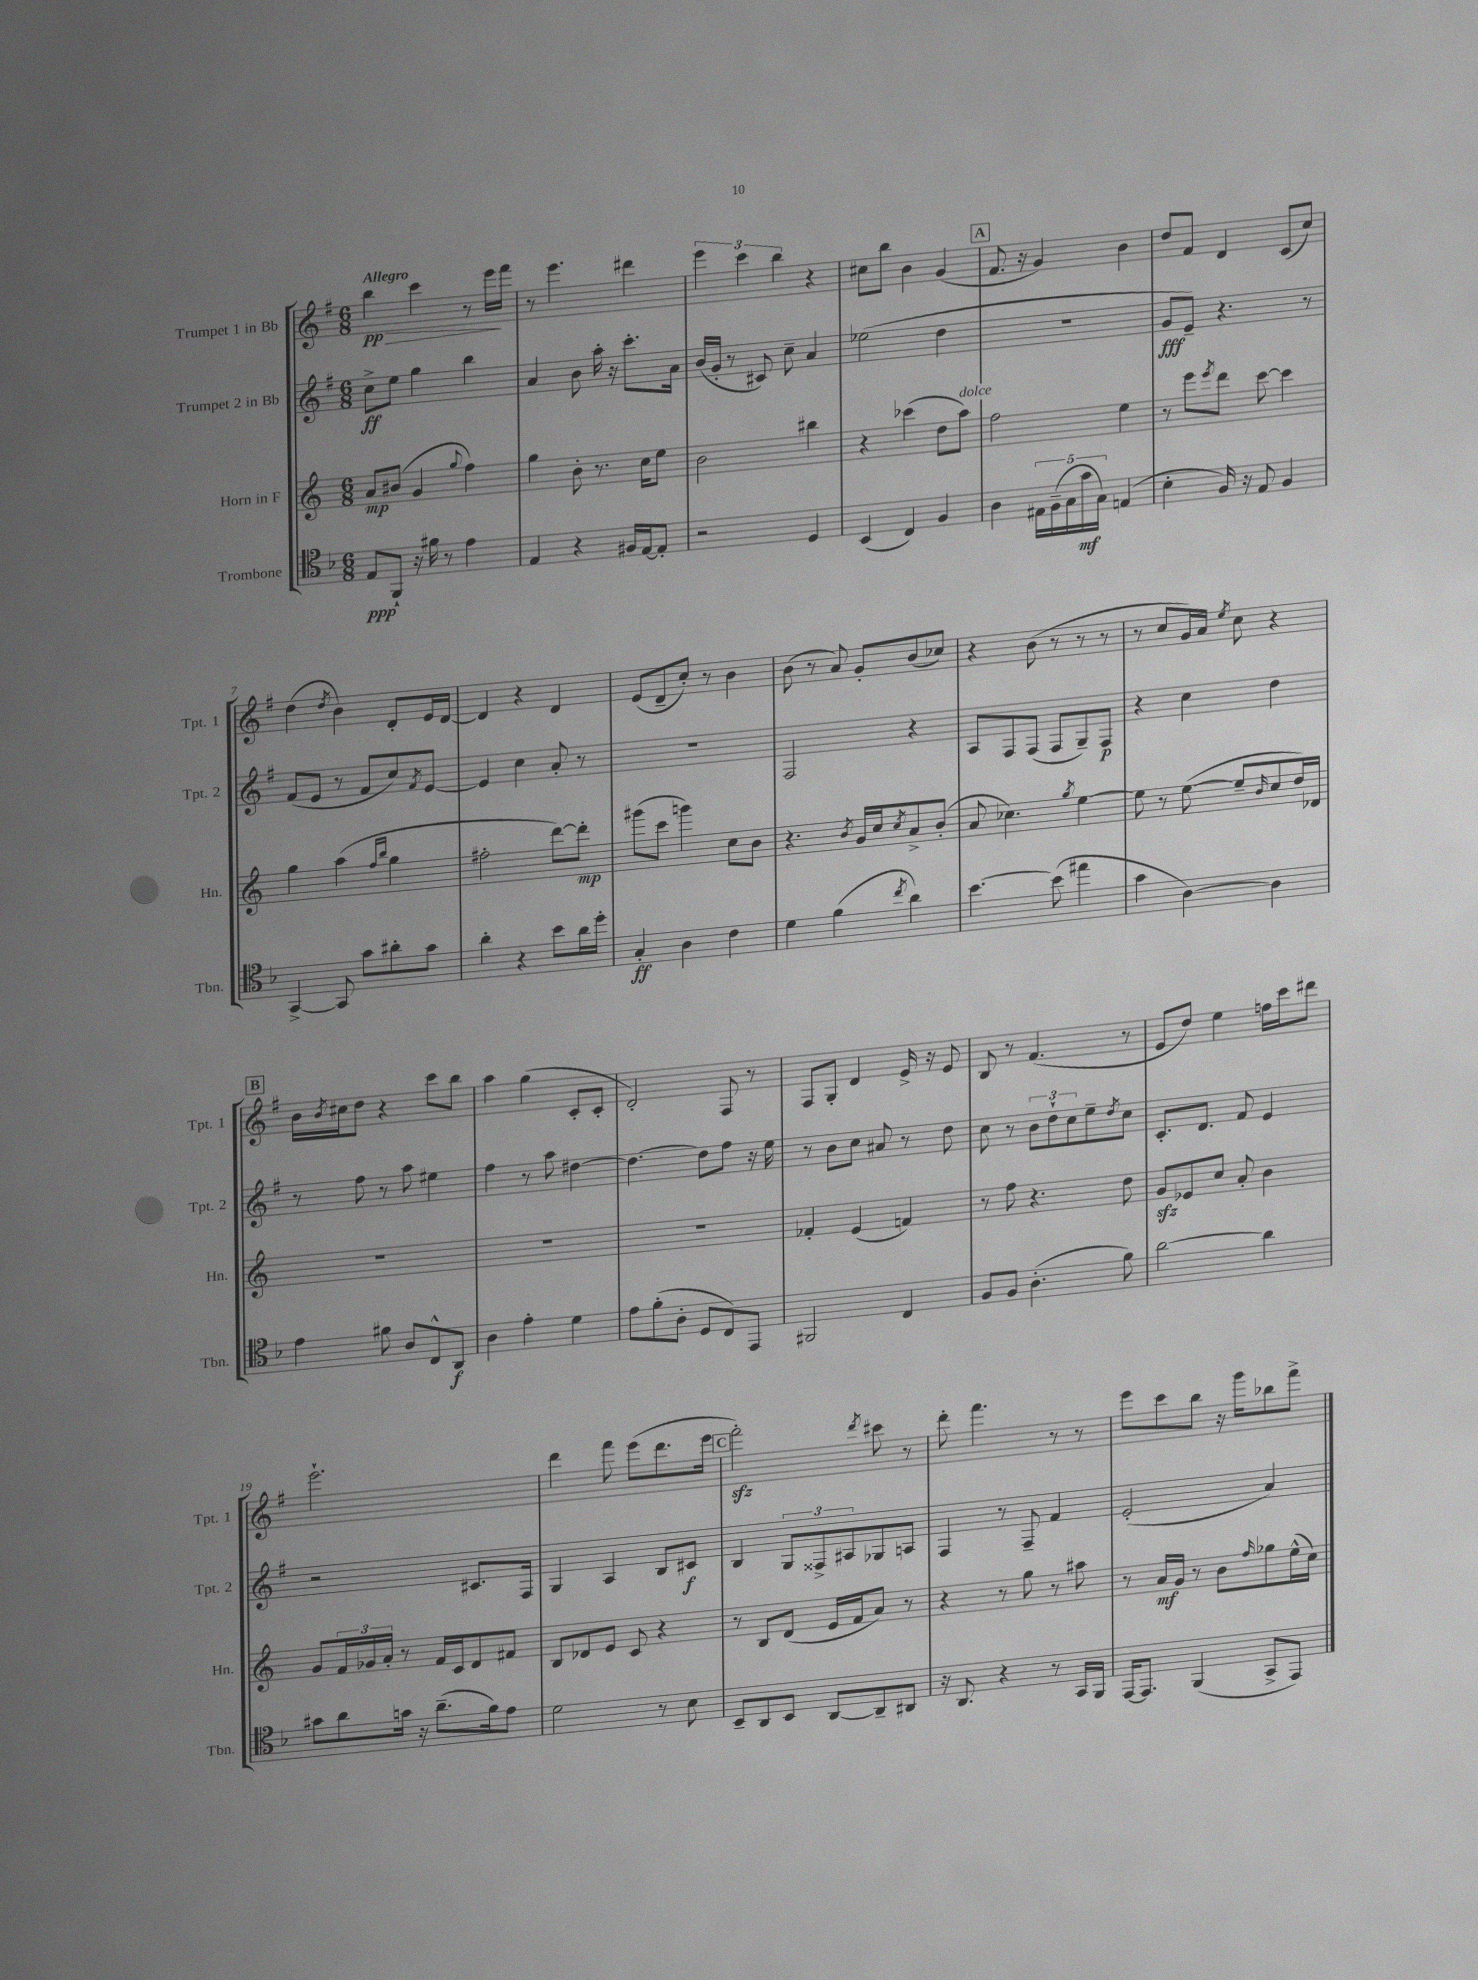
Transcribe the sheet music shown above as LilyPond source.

<<
\new StaffGroup <<
\new Staff = "s0" \with { instrumentName = "Trumpet 1 in Bb" shortInstrumentName = "Tpt. 1" } {
    \clef treble \key g \major \numericTimeSignature \time 6/8 \tempo "Allegro"
    b''4\pp\> c'''4 r8 e'''16\! fis'''16 |
    r8 e'''4. dis'''4 |
    \tuplet 3/2 { e'''4 c'''4 b''4 } r4 |
    cis''8 b''8 b'4 g'4( |
    \mark \markup { \box "A" } fis'8. r16 g'4) b'4 |
    d''8 fis'8 d'4 c'8( c''8) |
    d''4( \acciaccatura { d''8 } b'4) d'8-. e'16 d'16~ |
    d'4 r4 d'4 |
    e'8( d'8-- c''8-.) r8 b'4 |
    b'8( r8 a'8) g'8-. b'8( ces''8) |
    r4 b'8( r8 r8 r8 |
    r8 c''8 g'16) a'16 \acciaccatura { e''8 } c''8 r4 |
    \mark \markup { \box "B" } b'16 \acciaccatura { b'8 } cis''16 d''8 r4 c'''8 b''8 |
    a''4 g''4( c'8-. c'8-. |
    d'2-.) fis8 r8 |
    fis8 g8-. d'4 e'16-> r16 e'8 |
    b8 r8 fis'4.( r8 |
    e'8 d''8) e''4 f''16 c'''16 dis'''8 |
    e'''2.-! |
    d'''4 fis'''8 e'''8( d'''8. e'''16 |
    \mark \markup { \box "C" } fis'''2-.\sfz) \acciaccatura { d'''8 } cis'''8 r8 |
    d'''8-. fis'''4. r8 r8 |
    e'''8 c'''8 b''8 r16 g'''16 bes''8 fis'''8-> \bar "|." |
}
\new Staff = "s1" \with { instrumentName = "Trumpet 2 in Bb" shortInstrumentName = "Tpt. 2" } {
    \clef treble \key g \major \numericTimeSignature \time 6/8
    c''8->\ff e''8 g''4 b''4 |
    a'4 b'8 a''16-. r16 c'''8.-. a'16 |
    b'16( g'16-. r8 cis'8) c''8-- a'4 |
    ees''2( d''4 |
    \mark \markup { \box "A" } R2. |
    g'8\fff e'8--) r4. r8 |
    fis'8( e'8 r8 fis'8 c''8) \acciaccatura { fis'8 } e'8~ |
    e'4 c''4 a'8-. r8 |
    R2. |
    fis2 r4 |
    a8 fis8 fis8( fis8 g8--) fis8\p |
    r4 c''4 d''4 |
    \mark \markup { \box "B" } r8 fis''8 r8 a''8 eis''4 |
    fis''4 r8 a''8 dis''4~ |
    dis''4.~ dis''8 fis''8 r16 e''16 |
    r8 b'8 c''8 ais'8 r8 d''8 |
    c''8 r8 \tuplet 3/2 { b'8 d''8-! c''8 } e''8-- \acciaccatura { d''8 } c''8 |
    c'8.-. d'8. fis'8 e'4 |
    r2 cis'8. fis16 |
    g4 a4 b8 cis'8\f |
    \mark \markup { \box "C" } b4 \tuplet 3/2 { g8 fisis8-> ais8 } ges8 a8 |
    fis4 r8 fis8-- fis'4 |
    e'2-.( a'4) \bar "|." |
}
\new Staff = "s2" \with { instrumentName = "Horn in F" shortInstrumentName = "Hn." } {
    \clef treble \key c \major \numericTimeSignature \time 6/8
    a'8\mp bis'8( g'4 \appoggiatura { g''8 } f''4) |
    g''4 b'8-. r8. c''16 e''8 |
    b'2 bis''4 |
    r4 ces'''4( d''8 a''8^\markup { \italic "dolce" }) |
    \mark \markup { \box "A" } f''2 e''4 |
    r8 e'''8 \acciaccatura { e'''8 } d'''8 c'''8~ c'''4 |
    g''4 a''4( \grace { f''16 b''16 } g''4 |
    fis''2-. d'''8~) d'''8-.\mp |
    gis'''8( c'''8 g'''4) c''8 b'8 |
    r4. \acciaccatura { b'8 } g'16 c''16 \acciaccatura { c''8 } a'8-> b'8-.( |
    a'8 ces''4.) \acciaccatura { g''8 } e''4~ |
    e''8 r8 e''8~( e''8-- \grace { b'16 } c''8 d''16) des'16 |
    \mark \markup { \box "B" } R2. |
    R2. |
    R2. |
    fes'4-. e'4( f'4) |
    r8 f''8 r4. d''8 |
    g'8\sfz ees'8 c''8 a'8-. b'4 |
    g'8 \tuplet 3/2 { f'16 ges'16 a'16-. } r8 f'16 c'16 d'8 fis'8 |
    b8 des'8 e'8 c'8 r4 |
    \mark \markup { \box "C" } r8 b8 d'8( e'16 f'16 a'8) r8 |
    r4 r8 g''8 r8 ais''8 |
    r8 a'16\mf g'16 r8 b'8 \grace { f''16 } ges''8 e''16-^( c''16) \bar "|." |
}
\new Staff = "s3" \with { instrumentName = "Trombone" shortInstrumentName = "Tbn." } {
    \clef tenor \key f \major \numericTimeSignature \time 6/8
    e8\ppp f,8-! r16 fis'16 r8 e'4 |
    e4 r4 fis16 e16~ e8-. |
    r2 d4 |
    bes,4( c4) f4 |
    \mark \markup { \box "A" } a4 \tuplet 5/4 { eis16 f16--( g16 g'16\mf g16) } e4( |
    bes4-. f16) r16 e8 f4 |
    g,4~-> g,8 g'8 ais'8-. g'8 |
    a'4-. r4 bes'8 a'16 d''16-. |
    g4-.\ff a4 c'4 |
    d'4 f'4( \acciaccatura { c''8 } a'4) |
    bes'4.~ bes'8( eis''4 |
    g'4 a4~) a4 |
    \mark \markup { \box "B" } e'4 fis'8 a8 c8-^ a,8\f |
    a4 e'4-. d'4 |
    e'8 f'8-.( a8-. d8 c8) e,8 |
    fis,2 c4 |
    f8 f8 a4.-.( f'8) |
    a'2~ a'4 |
    gis'8 a'8 g'16 r16 a'8.--( f'16) e'8 |
    d'2 r8 bes8 |
    \mark \markup { \box "C" } bes,8-- a,8 bes,8 a,8~ a,8-- ais,8 |
    r16 a,8. r4 r8 g,16 f,16 |
    e,16~ e,8. f,4( g,8-> e,8) \bar "|." |
}
>>
>>
